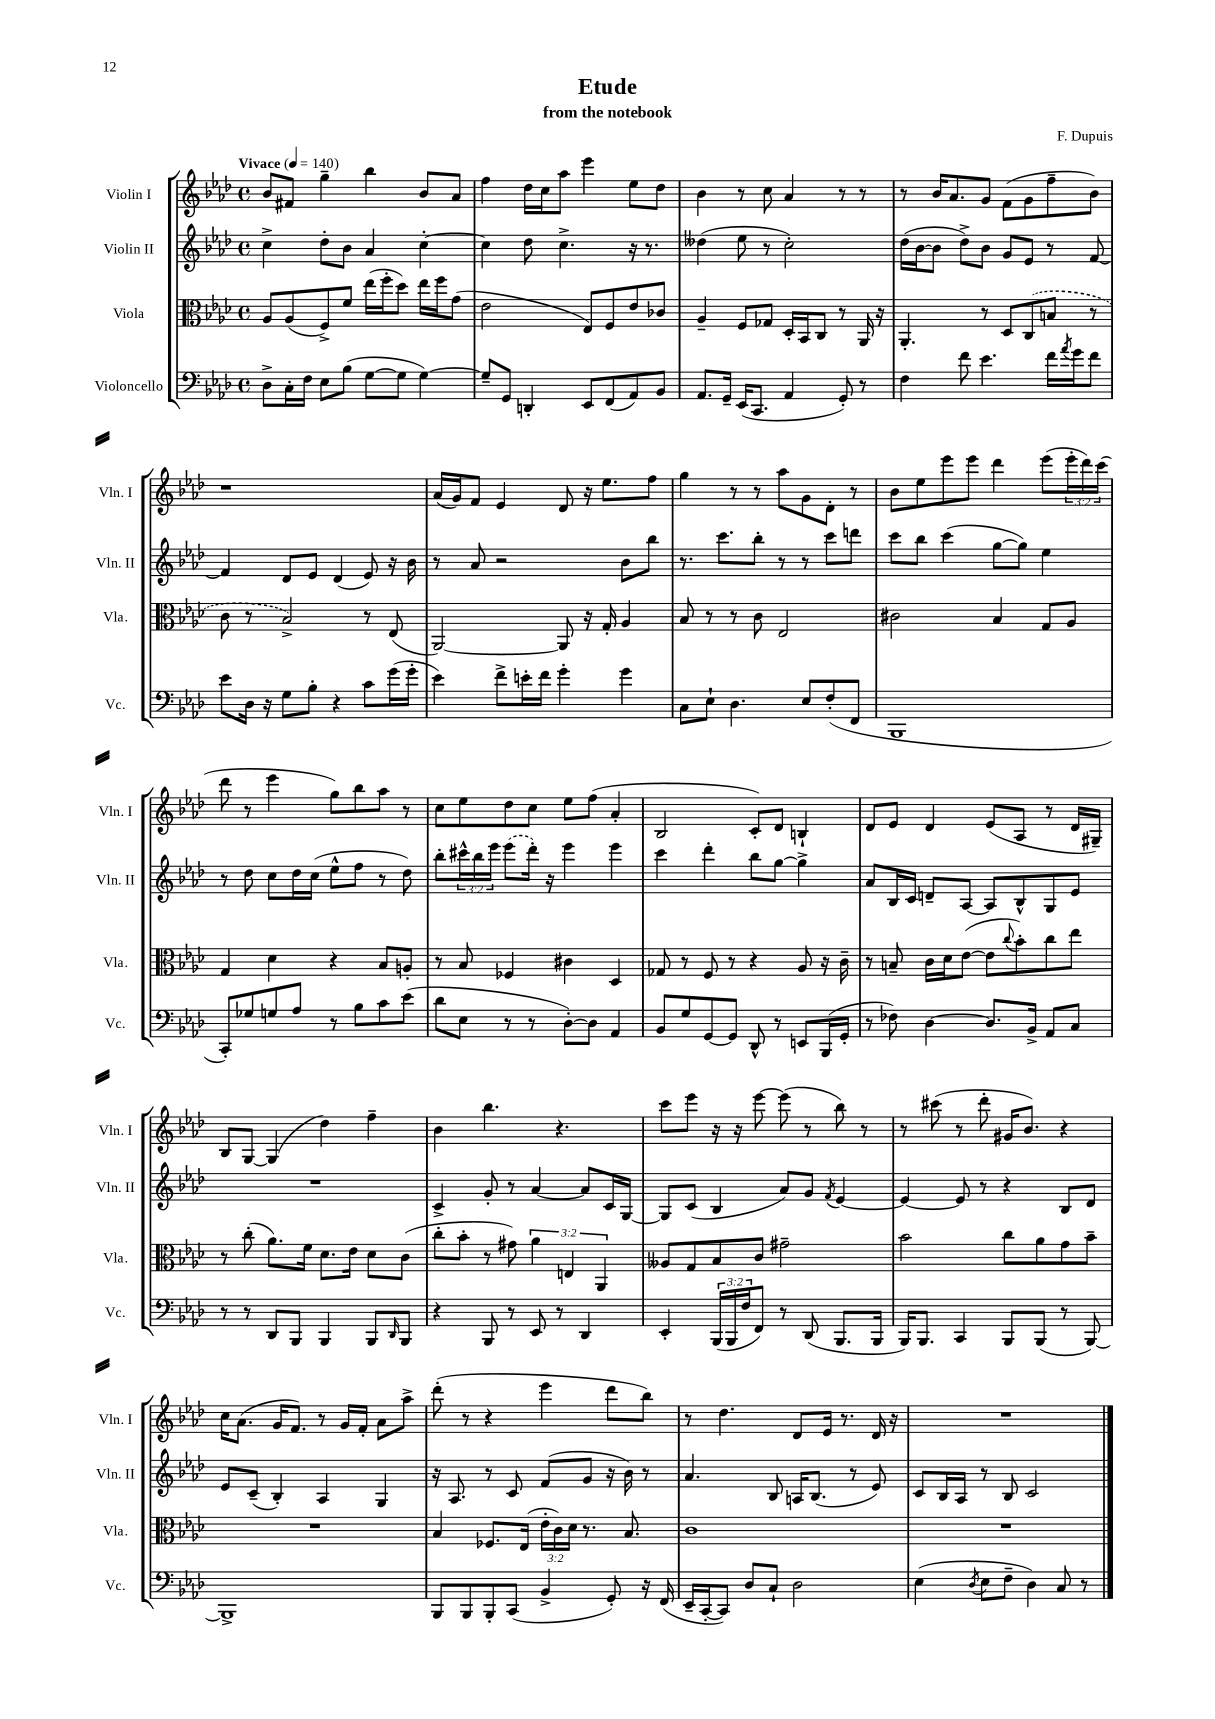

**kern	**kern	**kern	**kern
*staff4	*staff3	*staff2	*staff1
*clefF4	*clefC3	*clefG2	*clefG2
*k[b-e-a-d-]	*k[b-e-a-d-]	*k[b-e-a-d-]	*k[b-e-a-d-]
*M4/4	*M4/4	*M4/4	*M4/4
*met(c)	*met(c)	*met(c)	*met(c)
*MM140	*MM140	*MM140	*MM140
8D-^	8A-	4cc^	8b-
16C'	(8A-	.	8f#
16F	.	.	.
8E-	8F^)	8dd-'	4gg~
(8B-	8f	8b-	.
[8G	(16ee-	4a-	4bb-
.	16ff'	.	.
8G]	8dd-)	.	.
[4G)	16ee-	[4cc'	8b-
.	16ff	.	.
.	(8g	.	8a-
=	=	=	=
8G~]	2e-	4cc]	4ff
8GG	.	.	.
4DD'	.	8dd-	16dd-
.	.	.	16cc
.	.	4.cc^	8aa-
8EE-	8E-)	.	4eee-
(8FF	8F	.	.
8AA-)	8e-	16r	8ee-
.	.	8.r	.
8BB-	8c-	.	8dd-
=	=	=	=
8.AA-	4A-~	(4dd--	4b-
16GG~	.	.	.
(16EE-	8F	8ee-	8r
8.CC	.	.	.
.	8G-	8r	8cc
4AA-	16D-'	2cc')	4a-
.	16BB-	.	.
.	8C	.	.
8GG')	8r	.	8r
8r	16AA-	.	8r
.	16r	.	.
=	=	=	=
4F	4.AA-'	(16dd-	8r
.	.	[16b-	.
.	.	8b-]	16b-
.	.	.	8.a-
8f	.	8dd-^)	.
4.e-	8r	8b-	8g
.	8D-	8g	(8f
.	(8C	8e-	8g
16f	8B	8r	8ff~
8qa-	.	.	.
16g	.	.	.
8f	8r	[8f	8b-)
=	=	=	=
8e-	8c	4f]	1r
16D-	8r	.	.
16r	.	.	.
8G	2B-^)	8d-	.
8B-'	.	8e-	.
4r	.	(4d-	.
8c	8r	8e-)	.
(16g	(8E-	16r	.
16g'	.	16b-	.
=	=	=	=
4e-)	[2AA-)	8r	(16a-
.	.	.	16g)
.	.	8a-	8f
8f^	.	2r	4e-
16e'	.	.	.
16f	.	.	.
4g'	8AA-]	.	8d-
.	16r	.	16r
.	16G'	.	8.ee-
4g	4A-	8b-	.
.	.	8bb-	8ff
=	=	=	=
8C	8B-	8.r	4gg
8E-`	8r	.	.
.	.	8.ccc	.
4.D-	8r	.	8r
.	8c	8bb-'	8r
.	2E-	8r	8aa-
8E-	.	8r	8g
(8F'	.	8ccc	8d-'
8FF	.	8ddd	8r
=	=	=	=
1BBB-	2c#	8ccc	8b-
.	.	8bb-	8ee-
.	.	(4ccc	8eee-
.	.	.	8eee-
.	4B-	[8gg	4ddd-
.	.	8gg])	.
.	8G	4ee-	(8eee-
.	8A-	.	24eee-'
.	.	.	24ddd-)
.	.	.	(24ccc
=	=	=	=
8CC')	4G	8r	8ddd-
8G-	.	8dd-	8r
8G	4d-	8cc	4eee-
8A-	.	16dd-	.
.	.	(16cc	.
8r	4r	8ee-^^	8gg)
8B-	.	8ff	8bb-
8c	8B-	8r	8aa-
(8e-	8A'	8dd-)	8r
=	=	=	=
8d-	8r	8bb-'	8cc
8E-	8B-	24ccc#^^	8ee-
.	.	24bb-	.
.	.	24eee-	.
8r	4F-	(8eee-	8dd-
8r	.	16ddd-')	8cc
.	.	16r	.
[8D-')	4c#	4eee-	8ee-
8D-]	.	.	(8ff
4AA-	4D-	4eee-	4a-'
=	=	=	=
8BB-	8G-	4ccc	2B-
8G	8r	.	.
[8GG	8F	4ddd-'	.
8GG]	8r	.	.
8DD-^^	4r	8bb-	8c')
8r	.	[8gg	8d-
8EE	8A-	4gg^]	4B`
(16BBB-	16r	.	.
16GG'	16c~	.	.
=	=	=	=
8r	8r	8a-	8d-
8F-)	8B~	16B-	8e-
.	.	16c	.
[4D-	16c	8d~	4d-
.	16d-	.	.
.	([8e-	[8A-	.
8.D-]	8e-]	8A-]	(8e-
.	8qqcc	.	.
.	8b-')	8B-^^	8A-
16BB-^	.	.	.
8AA-	8cc	8G	8r
8C	8ee-	8e-	16d-
.	.	.	16G#~)
=	=	=	=
8r	8r	1r	8B-
8r	(8cc'	.	[8G
8DD-	8.a-)	.	(4G]
8BBB-	.	.	.
.	16f	.	.
4BBB-	8.d-	.	4dd-)
.	16e-	.	.
8BBB-	8d-	.	4ff~
16qqDD-	.	.	.
8BBB-	(8c	.	.
=	=	=	=
4r	8cc'	4c^	4b-
.	8b-'	.	.
8BBB-	8r	8g'	4.bb-
8r	8g#)	8r	.
8EE-	6a-	[4a-	.
8r	.	.	4.r
.	6E	.	.
4DD-	.	8a-]	.
.	6AA-	.	.
.	.	16c	.
.	.	[16G	.
=	=	=	=
4EE-'	8A--	8G]	8ccc
.	8G	(8c	8eee-
(24BBB-	8B-	4B-	16r
24BBB-	.	.	.
.	.	.	16r
24F	.	.	.
8FF)	8c	.	[8eee-
8r	2g#~	8a-)	(8eee-]
(8DD-	.	8g	8r
.	.	8qf	.
8.BBB-	.	[4e-	8bb-)
.	.	.	8r
16BBB-	.	.	.
=	=	=	=
16BBB-)	2b-	4e-_	8r
8.BBB-	.	.	.
.	.	.	(8ccc#
4CC	.	8e-]	8r
.	.	8r	8ddd-'
8BBB-	8cc	4r	16g#
.	.	.	8.b-)
(8BBB-	8a-	.	.
8r	8g	8B-	4r
[8BBB-)	8b-~	8d-	.
=	=	=	=
1BBB-^]	1r	8e-	16cc
.	.	.	(8.a-
.	.	(8c~	.
.	.	4B-')	16g
.	.	.	8.f)
.	.	4A-	8r
.	.	.	16g
.	.	.	16f'
.	.	4G	8a-
.	.	.	8aa-^
=	=	=	=
8BBB-	4B-	16r	(8ddd-'
.	.	8.A-	.
8BBB-	.	.	8r
8BBB-'	8.F-	8r	4r
(8CC	.	8c	.
.	(16E-	.	.
4BB-^	24e-'	(8f	4eee-
.	24c)	.	.
.	24d-	.	.
.	8.r	8g	.
8GG')	.	16r	8ddd-
.	8.B-	16b-)	.
16r	.	8r	8bb-)
(16FF	.	.	.
=	=	=	=
16EE-~	1c	4.a-	8r
[16CC'	.	.	.
8CC])	.	.	4.dd-
8D-	.	.	.
8C`	.	8B-	.
2D-	.	16A	8d-
.	.	(8.B-	.
.	.	.	16e-
.	.	.	8.r
.	.	8r	.
.	.	8e-)	16d-
.	.	.	16r
=	=	=	=
(4E-	1r	8c	1r
.	.	16B-	.
.	.	16A-	.
8qD-	.	.	.
8E-	.	8r	.
8F~	.	8B-	.
4D-)	.	2c	.
8C	.	.	.
8r	.	.	.
==	==	==	==
*-	*-	*-	*-
